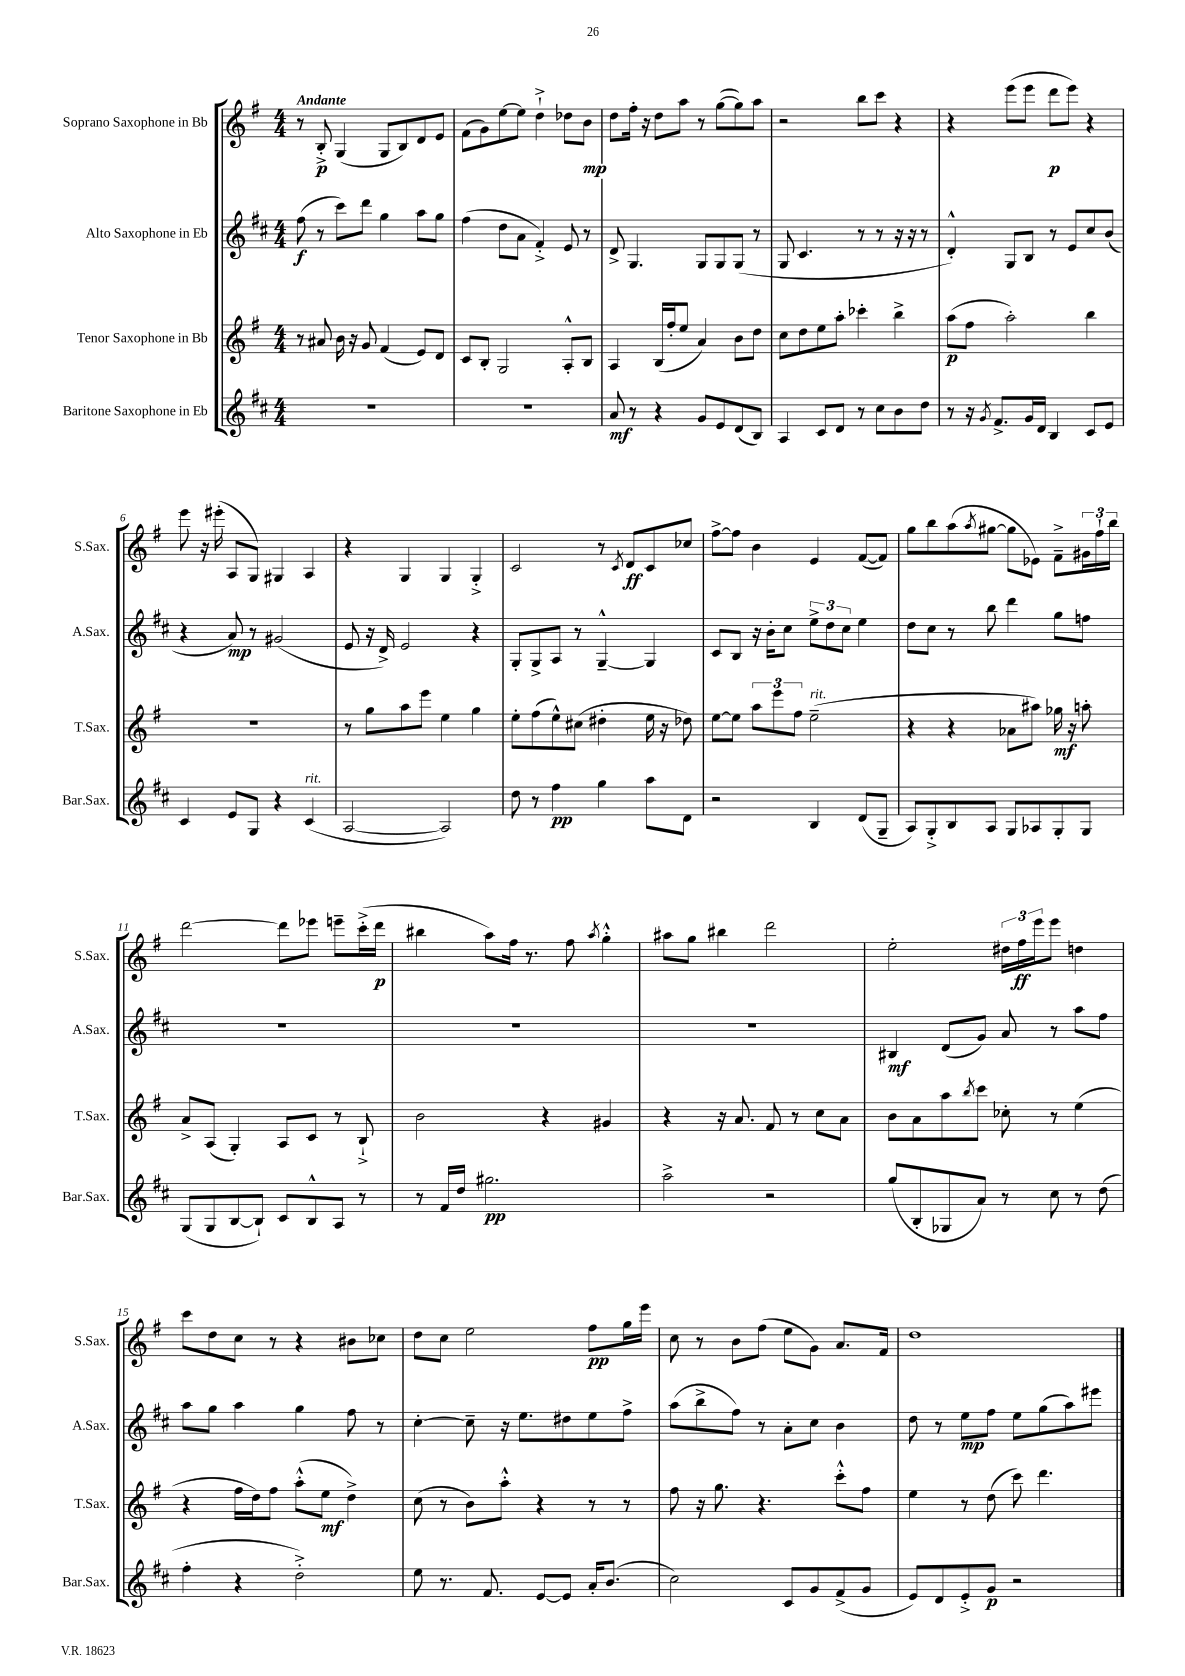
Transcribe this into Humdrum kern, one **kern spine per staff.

**kern	**dynam	**kern	**dynam	**kern	**dynam	**kern	**dynam
*part4	*part4	*part3	*part3	*part2	*part2	*part1	*part1
*staff4	*staff4	*staff3	*staff3	*staff2	*staff2	*staff1	*staff1
*I"Baritone Saxophone in Eb	*	*I"Tenor Saxophone in Bb	*	*I"Alto Saxophone in Eb	*	*I"Soprano Saxophone in Bb	*
*I'Bar.Sax.	*	*I'T.Sax.	*	*I'A.Sax.	*	*I'S.Sax.	*
*clefG2	*	*clefG2	*	*clefG2	*	*clefG2	*
*k[f#c#]	*	*k[f#]	*	*k[f#c#]	*	*k[f#]	*
*M4/4	*	*M4/4	*	*M4/4	*	*M4/4	*
=1	=1	=1	=1	=1	=1	=1	=1
!	!	!	!	!	!	!LO:TX:a:B:t=Andante	!
1r	.	8r	.	(8ff#\	f	8r	.
.	.	8a#X/	.	8r	.	8B'^/	p
.	.	16b\	.	8ccc#\L)	.	(4G/	.
.	.	16r	.	.	.	.	.
.	.	8g/	.	8ddd\J	.	.	.
.	.	(4f#/	.	4gg\	.	8G/L	.
.	.	.	.	.	.	8B/)	.
.	.	8e/L)	.	8aa\L	.	8d/	.
.	.	8d/J	.	8gg\J	.	8e/J	.
=2	=2	=2	=2	=2	=2	=2	=2
1r	.	8c/L	.	(4ff#\	.	(8f#\L	.
.	.	8B'/J	.	.	.	8g\)	.
.	.	2G/	.	8dd\L	.	[8ee\	.
.	.	.	.	8a\J	.	8ee\J]	.
.	.	.	.	4f#'^/)	.	4dd`^\	.
.	.	8A'^^/L	.	8e/	.	8dd-X\L	.
.	.	8B/J	.	8r	.	8b\J	mp
=3	=3	=3	=3	=3	=3	=3	=3
8a/	mf	4A/	.	8d^/	.	8dd\L	.
8r	.	.	.	4.G/	.	16ff#'\Jk	.
.	.	.	.	.	.	16r	.
4r	.	(16B/LL	.	.	.	8dd\L	.
.	.	16ff#'/J	.	.	.	.	.
.	.	8ee/J	.	.	.	8aa\J	.
8g/L	.	4a/)	.	8G/L	.	8r	.
8e/	.	.	.	8G/	.	([8gg\L	.
(8d/	.	8b\L	.	(8G/J	.	8gg\])	.
8B/J)	.	8dd\J	.	8r	.	8aa\J	.
=4	=4	=4	=4	=4	=4	=4	=4
4A/	.	8cc\L	.	8G/	.	2r	.
.	.	8dd\	.	4.c#/	.	.	.
8c#/L	.	8ee\	.	.	.	.	.
8d/J	.	8aa'\J	.	.	.	.	.
8r	.	4ccc-X'\	.	8r	.	8bb\L	.
8cc#\L	.	.	.	8r	.	8ccc\J	.
8b\	.	4bb^\	.	16r	.	4r	.
.	.	.	.	16r	.	.	.
8dd\J	.	.	.	8r	.	.	.
=5	=5	=5	=5	=5	=5	=5	=5
8r	.	(8aa\L	p	4d'^^/)	.	4r	.
16r	.	8ff#\J	.	.	.	.	.
8qg/	.	.	.	.	.	.	.
8.f#^/L	.	.	.	.	.	.	.
.	.	2aa'\)	.	8G/L	.	(8eee\L	.
16g/L	.	.	.	8B/J	.	8eee\J	.
16d/JJ	.	.	.	.	.	.	.
4B/	.	.	.	8r	.	8ddd\L	p
.	.	.	.	8e/L	.	8eee\J)	.
8c#/L	.	4bb\	.	8cc#/	.	4r	.
8e/J	.	.	.	(8b/J	.	.	.
!!LO:LB:g=z
=6	=6	=6	=6	=6	=6	=6	=6
4c#/	.	1r	.	4r	.	8eee\	.
.	.	.	.	.	.	16r	.
.	.	.	.	.	.	(16eee#X'\	.
8e/L	.	.	.	8a/)	mp	8A/L	.
8G/J	.	.	.	8r	.	8G/J)	.
4r	.	.	.	(2g#X/	.	4G#X/	.
!LO:TX:a:i:t=rit.	!	!	!	!	!	!	!
(4c#/	.	.	.	.	.	4A/	.
=7	=7	=7	=7	=7	=7	=7	=7
[2A/	.	8r	.	8e/	.	4r	.
.	.	8gg\L	.	16r	.	.	.
.	.	.	.	16d^/)	.	.	.
.	.	8aa\	.	2e/	.	4G/	.
.	.	8eee\J	.	.	.	.	.
2A/])	.	4ee\	.	.	.	4G/	.
.	.	4gg\	.	4r	.	4G'^/	.
=8	=8	=8	=8	=8	=8	=8	=8
8dd\	.	8ee'\L	.	8G'/L	.	2c/	.
8r	.	(8ff#\	.	8G^/	.	.	.
4ff#\	pp	8ee^^\)	.	8A/J	.	.	.
.	.	(8cc#X\J	.	8r	.	.	.
4gg\	.	4dd#X'\	.	[4G~^^/	.	8r	.
.	.	.	.	.	.	8qc/	.
.	.	.	.	.	.	8d/L	ff
8aa\L	.	16ee\	.	4G/]	.	8c/	.
.	.	16r	.	.	.	.	.
8d\J	.	8dd-X\)	.	.	.	8cc-X/J	.
=9	=9	=9	=9	=9	=9	=9	=9
2r	.	[8ee\L	.	8c#/L	.	[8ff#^\L	.
.	.	8ee\J]	.	8B/J	.	8ff#\J]	.
.	.	12aa\L	.	16r	.	4b\	.
.	.	.	.	16b'\KL	.	.	.
.	.	12eee\	.	.	.	.	.
.	.	.	.	8cc#\J	.	.	.
.	.	12ff#\J	.	.	.	.	.
!	!	!LO:TX:a:i:t=rit.	!	!	!	!	!
4B/	.	(2ee~\	.	12ee^\L	.	4e/	.
.	.	.	.	12dd\	.	.	.
.	.	.	.	12cc#\J	.	.	.
(8d/L	.	.	.	4ee\	.	([8f#/L	.
8G~/J	.	.	.	.	.	8f#/J])	.
=10	=10	=10	=10	=10	=10	=10	=10
8A/L)	.	4r	.	8dd\L	.	8gg\L	.
8G'^/	.	.	.	8cc#\J	.	8bb\	.
8B/	.	4r	.	8r	.	(8aa\	.
.	.	.	.	.	.	8qaa/	.
8A/J	.	.	.	8bb\	.	[8gg#X\J	.
8G/L	.	8a-X\L	.	4ddd\	.	8gg#\L]	.
8A-X/	.	8aa#X\J)	.	.	.	8e-X\J)	.
8G'/	.	16gg-X\	mf	8gg\L	.	8f#~^\L	.
.	.	16r	.	.	.	.	.
8G/J	.	8aan'\	.	8ffn\J	.	24g#X\L	.
.	.	.	.	.	.	24ff#`\	.
.	.	.	.	.	.	24bb\JJ	.
!!LO:LB:g=z
=11	=11	=11	=11	=11	=11	=11	=11
(8G/L	.	8a^/L	.	1r	.	[2ddd\	.
8G/	.	(8A/J	.	.	.	.	.
[8B/	.	4G'/)	.	.	.	.	.
8B`/J])	.	.	.	.	.	.	.
8c#/L	.	8A/L	.	.	.	8ddd\L]	.
8B^^/	.	8c/J	.	.	.	8eee-X\J	.
8A/J	.	8r	.	.	.	8eeen~\L	.
8r	.	8B`^/	.	.	.	(16ccc'^\L	.
.	.	.	.	.	.	16ddd\JJ	p
=12	=12	=12	=12	=12	=12	=12	=12
8r	.	2b\	.	1r	.	4bb#X\	.
16f#/LL	.	.	.	.	.	.	.
16dd/JJ	.	.	.	.	.	.	.
2.gg#X\	pp	.	.	.	.	8aa\L)	.
.	.	.	.	.	.	16ff#\Jk	.
.	.	.	.	.	.	8.r	.
.	.	4r	.	.	.	.	.
.	.	.	.	.	.	8ff#\	.
.	.	.	.	.	.	8qaa/	.
.	.	4g#X/	.	.	.	4gg'^^\	.
=13	=13	=13	=13	=13	=13	=13	=13
2aa^\	.	4r	.	1r	.	8aa#X\L	.
.	.	.	.	.	.	8gg\J	.
.	.	16r	.	.	.	4bb#X\	.
.	.	8.a/	.	.	.	.	.
2r	.	8f#/	.	.	.	2ddd\	.
.	.	8r	.	.	.	.	.
.	.	8cc\L	.	.	.	.	.
.	.	8a\J	.	.	.	.	.
=14	=14	=14	=14	=14	=14	=14	=14
(8gg/L	.	8b\L	.	4B#X/	mf	2ee'\	.
8B'/	.	8a\	.	.	.	.	.
8G-X/	.	8aa\	.	(8d/L	.	.	.
.	.	8qbb/	.	.	.	.	.
8a/J)	.	8ccc\J	.	8g/J)	.	.	.
8r	.	8cc-X'\	.	8a/	.	24dd#X\LL	.
.	.	.	.	.	.	24ff#\	ff
.	.	.	.	.	.	24eee\J	.
8cc#\	.	8r	.	8r	.	8eee\J	.
8r	.	(4ee\	.	8aa\L	.	4ddn\	.
(8dd\	.	.	.	8ff#\J	.	.	.
!!LO:LB:g=z
=15	=15	=15	=15	=15	=15	=15	=15
4ff#'\	.	4r	.	8aa\L	.	8ccc\L	.
.	.	.	.	8gg\J	.	8dd\	.
4r	.	16ff#\LL	.	4aa\	.	8cc\J	.
.	.	16dd\J)	.	.	.	.	.
.	.	8ff#\J	.	.	.	8r	.
2dd'^\)	.	(8aa'^^\L	.	4gg\	.	4r	.
.	.	8ee\J	mf	.	.	.	.
.	.	4dd^\)	.	8ff#\	.	8b#X\L	.
.	.	.	.	8r	.	8cc-X\J	.
=16	=16	=16	=16	=16	=16	=16	=16
8ee\	.	(8cc\	.	[4cc#'\	.	8dd\L	.
8.r	.	8r	.	.	.	8cc\J	.
.	.	8b\L)	.	8cc#~\]	.	2ee\	.
8.f#/	.	.	.	.	.	.	.
.	.	8aa'^^\J	.	16r	.	.	.
.	.	.	.	8.ee\L	.	.	.
[8e/L	.	4r	.	.	.	.	.
8e/J]	.	.	.	8dd#X\	.	.	.
16a'/KL	.	8r	.	8ee\	.	8ff#\L	pp
(8.b/J	.	.	.	.	.	.	.
.	.	8r	.	8ff#^\J	.	16gg\L	.
.	.	.	.	.	.	16eee\JJ	.
=17	=17	=17	=17	=17	=17	=17	=17
2cc#\)	.	8ff#\	.	(8aa\L	.	8cc\	.
.	.	16r	.	8bb^\	.	8r	.
.	.	8.gg\	.	.	.	.	.
.	.	.	.	8ff#\J)	.	8b\L	.
.	.	4.r	.	8r	.	(8ff#\J	.
8c#/L	.	.	.	8a'\L	.	8ee\L	.
8g/	.	.	.	8cc#\J	.	8g\J)	.
(8f#^/	.	8ccc'^^\L	.	4b\	.	8.a/L	.
8g/J	.	8ff#\J	.	.	.	.	.
.	.	.	.	.	.	16f#/Jk	.
=18	=18	=18	=18	=18	=18	=18	=18
8e/L)	.	4ee\	.	8dd\	.	1dd	.
8d/	.	.	.	8r	.	.	.
8e'^/	.	8r	.	8ee\L	mp	.	.
8g/J	p	(8dd\	.	8ff#\J	.	.	.
2r	.	8ccc\)	.	8ee\L	.	.	.
.	.	4.ddd\	.	(8gg\	.	.	.
.	.	.	.	8aa\)	.	.	.
.	.	.	.	8eee#X\J	.	.	.
==	==	==	==	==	==	==	==
*-	*-	*-	*-	*-	*-	*-	*-
